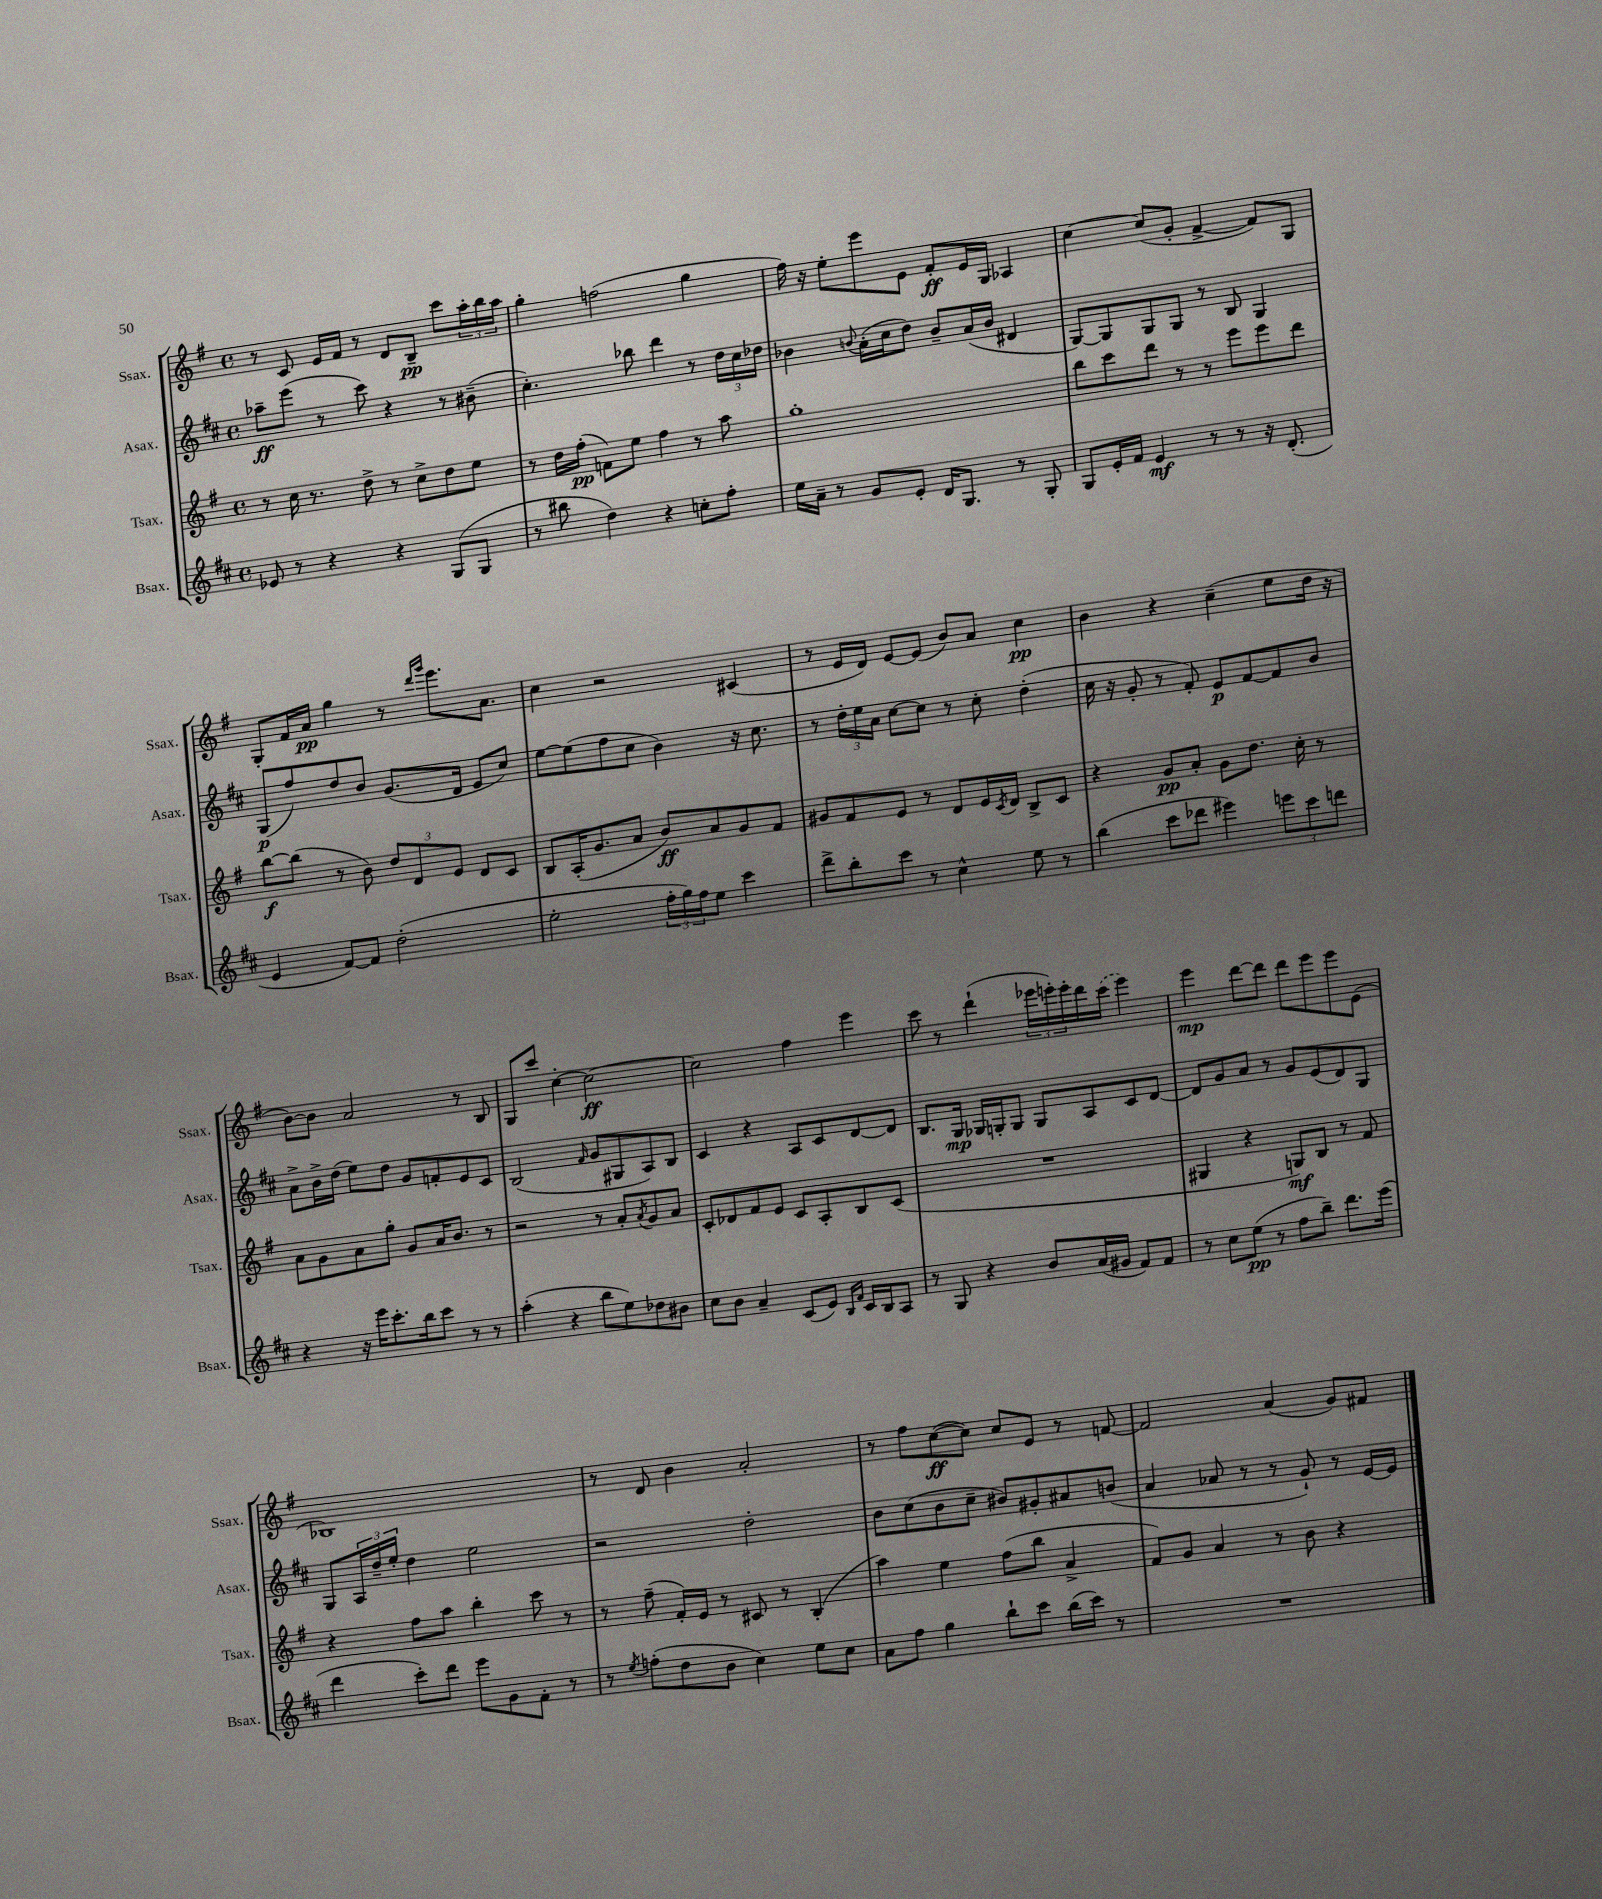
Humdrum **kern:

**kern	**dynam	**kern	**dynam	**kern	**dynam	**kern	**dynam
*part4	*part4	*part3	*part3	*part2	*part2	*part1	*part1
*staff4	*staff4	*staff3	*staff3	*staff2	*staff2	*staff1	*staff1
*I"Bsax.	*	*I"Tsax.	*	*I"Asax.	*	*I"Ssax.	*
*I'Bsax.	*	*I'Tsax.	*	*I'Asax.	*	*I'Ssax.	*
*clefG2	*	*clefG2	*	*clefG2	*	*clefG2	*
*k[f#c#]	*	*k[f#]	*	*k[f#c#]	*	*k[f#]	*
*M4/4	*	*M4/4	*	*M4/4	*	*M4/4	*
*met(c)	*	*met(c)	*	*met(c)	*	*met(c)	*
=2	=2	=2	=2	=2	=2	=2	=2
8e-X/	.	8r	.	8aa-X~\L	ff	8r	.
8r	.	16cc\	.	(8eee\J	.	8c/	.
.	.	8.r	.	.	.	.	.
4r	.	.	.	8r	.	16e/LL	.
.	.	.	.	.	.	16f#/JJ	.
.	.	8dd^\	.	8ccc#\)	.	8r	.
4r	.	8r	.	4r	.	8d/L	.
.	.	8cc^\L	.	.	.	8B~/J	pp
(8G/L	.	8dd\	.	8r	.	8ccc\L	.
8G/J	.	8ee\J	.	(8b#X~\	.	24aa'\L	.
.	.	.	.	.	.	24bb\	.
.	.	.	.	.	.	24aa\JJ	.
=3	=3	=3	=3	=3	=3	=3	=3
8r	.	8r	.	4.cc#'\)	.	4gg'\	.
8bb#X\	.	16dd\LL	.	.	.	.	.
.	.	(16ff#'\JJ	pp	.	.	.	.
4dd\)	.	8fn\L)	.	.	.	(2ffn\	.
.	.	8ee\J	.	8bb-X\	.	.	.
4r	.	4ff#\	.	4ddd\	.	.	.
8ccn'\L	.	8r	.	8r	.	4gg\	.
8ff#'\J	.	8aa\	.	24dd\LL	.	.	.
.	.	.	.	24cc#\	.	.	.
.	.	.	.	24dd-X\JJ	.	.	.
=4	=4	=4	=4	=4	=4	=4	=4
16ee\LL	.	1gg'	.	4b-X\	.	16ff#\)	.
16a~\JJ	.	.	.	.	.	16r	.
8r	.	.	.	.	.	8ee'\L	.
.	.	.	.	8qqbn/	.	.	.
8g/L	.	.	.	(16a'\LL	.	8eee\	.
.	.	.	.	16cc#\J	.	.	.
8e'/J	.	.	.	8dd\J)	.	8e\J	.
16d/KL	.	.	.	8b~/L	.	8f#'/L	ff
8.G/J	.	.	.	.	.	.	.
.	.	.	.	(16a/L	.	16e/L	.
.	.	.	.	16b/JJ	.	16G/JJ	.
8r	.	.	.	4d#X/	.	4A-X/	.
8G'/	.	.	.	.	.	.	.
=5	=5	=5	=5	=5	=5	=5	=5
8G/L	.	8bb\L	.	[8G/L)	.	[4cc\	.
16e'/L	.	8ccc\	.	8G/]	.	.	.
16f#/JJ	.	.	.	.	.	.	.
4e/	mf	8ddd\J	.	8G/	.	(8cc/L]	.
.	.	8r	.	8G/J	.	8g'/J	.
8r	.	8r	.	8r	.	[4f#^/	.
8r	.	8eee\L	.	8B/	.	.	.
16r	.	8eee\	.	4G/	.	8f#/L])	.
(8.d'/	.	.	.	.	.	.	.
.	.	8ddd\J	.	.	.	8G/J	.
!!LO:LB:g=z
=6	=6	=6	=6	=6	=6	=6	=6
4e/	.	[8bb\L	f	(8G/L	p	8G'/L	.
.	.	(8bb\J]	.	8ff#/)	.	16f#/L	.
.	.	.	.	.	.	16a/JJ	pp
[8f#/L)	.	8r	.	8dd/	.	4gg\	.
8f#/J]	.	8b\)	.	8b/J	.	.	.
(2dd'\	.	12dd/L	.	(8.g/L	.	8r	.
.	.	12d/	.	.	.	.	.
.	.	.	.	.	.	16qqddd/LL	.
.	.	.	.	.	.	16qqggg/JJ	.
.	.	.	.	.	.	8.eee\L	.
.	.	12e/J	.	.	.	.	.
.	.	.	.	16d/Jk	.	.	.
.	.	8d/L	.	8e/L	.	.	.
.	.	.	.	.	.	8.a\J	.
.	.	8c/J	.	8cc#/J)	.	.	.
=7	=7	=7	=7	=7	=7	=7	=7
2ee'\	.	8B/L	.	[8ee\L	.	4cc\	.
.	.	(16A'/K	.	(8ee\]	.	.	.
.	.	8.g/	.	.	.	.	.
.	.	.	.	8ff#\	.	2r	.
.	.	8a/J	.	8cc#\J	.	.	.
24ff#'\LL	.	8b/L)	ff	4b\)	.	.	.
24gg\)	.	.	.	.	.	.	.
24ff#\J	.	.	.	.	.	.	.
8ee\J	.	8a/	.	.	.	.	.
4ccc#\	.	8g/	.	16r	.	(4c#X/	.
.	.	.	.	8.cc#\	.	.	.
.	.	8f#/J	.	.	.	.	.
=8	=8	=8	=8	=8	=8	=8	=8
8ddd^\L	.	8g#X/L	.	8r	.	8r	.
8bb'\	.	8f#/	.	24dd'\LL	.	16e/LL	.
.	.	.	.	24ee\	.	.	.
.	.	.	.	.	.	16d/JJ)	.
.	.	.	.	24a\JJ	.	.	.
8ccc#\J	.	8e/J	.	[8cc#\L	.	[8e/L	.
8r	.	8r	.	8cc#\J]	.	(8e/J]	.
4cc#^^\	.	8d/L	.	8r	.	8b/L)	.
.	.	16e/L	.	8cc#'\	.	8a/J	.
.	.	8qc/	.	.	.	.	.
.	.	16d/JJ	.	.	.	.	.
8ee\	.	8B^/L	.	(4dd'\	.	4cc\	pp
8r	.	8c/J	.	.	.	.	.
=9	=9	=9	=9	=9	=9	=9	=9
(4bb\	.	4r	.	16cc#\	.	4b\	.
.	.	.	.	16r	.	.	.
.	.	.	.	8g'/	.	.	.
8ccc#\L	.	8g/L	pp	8r	.	4r	.
8ddd-X\J	.	8a'/J	.	8f#'/)	.	.	.
4eee#X\)	.	8g\L	.	8e/L	p	(4cc~\	.
.	.	8.dd\J	.	[8f#/	.	.	.
12eeen\L	.	.	.	8f#/]	.	8ee\L	.
.	.	16cc'\	.	.	.	.	.
12ccc#\	.	.	.	.	.	.	.
.	.	8r	.	8b/J	.	16dd\Jk	.
12dddn\J	.	.	.	.	.	.	.
.	.	.	.	.	.	16r	.
!!LO:LB:g=z
=10	=10	=10	=10	=10	=10	=10	=10
4r	.	8a\L	.	8a^\L	.	[8b\L)	.
.	.	8g\	.	16b^\L	.	8b\J]	.
.	.	.	.	(16dd\JJ	.	.	.
16r	.	8a\	.	8ee\L)	.	2a/	.
16eee\KL	.	.	.	.	.	.	.
8.ccc#'\	.	8gg'\J	.	8dd\J	.	.	.
.	.	8g/L	.	8g/L	.	.	.
16bb\k	.	.	.	.	.	.	.
8ccc#\J	.	16a/K	.	8fn'/	.	.	.
.	.	8.b/J	.	.	.	.	.
8r	.	.	.	8e/	.	8r	.
8r	.	8r	.	8c#/J	.	8B/	.
=11	=11	=11	=11	=11	=11	=11	=11
(4aa'\	.	2r	.	(2B/	.	8G/L	.
.	.	.	.	.	.	8ccc/J	.
4r	.	.	.	.	.	[4cc'\	.
.	.	.	.	16qqf#/	.	.	.
8bb\L	.	8r	.	8g/L	.	2cc\_	ff
8ee\)	.	8a'/L	.	8G#X/	.	.	.
.	.	8qa/	.	.	.	.	.
8dd-X\	.	8g/	.	8A/)	.	.	.
8b#X\J	.	8a/J	.	8B/J	.	.	.
=12	=12	=12	=12	=12	=12	=12	=12
8cc#\L	.	8c'/L	.	4c#/	.	2cc\]	.
8b\J	.	8d-X/	.	.	.	.	.
4a~/	.	8f#/	.	4r	.	.	.
.	.	8e/J	.	.	.	.	.
(8c#/L	.	8c/L	.	8A/L	.	4ff#\	.
8e/J)	.	8A'/	.	8c#/	.	.	.
16qqB/LL	.	.	.	.	.	.	.
16qqf#/JJ	.	.	.	.	.	.	.
16c#/LL	.	8B/	.	[8d/	.	4eee\	.
16B/J	.	.	.	.	.	.	.
8A/J	.	(8c/J	.	8d/J]	.	.	.
=13	=13	=13	=13	=13	=13	=13	=13
8r	.	1r	.	8.B/L	.	8ccc\	.
8G/	.	.	.	.	.	8r	.
.	.	.	.	16G/Jk	mp	.	.
4r	.	.	.	16G-X/LL	.	(4ddd`\	.
.	.	.	.	16Gn'/J	.	.	.
.	.	.	.	8G/J	.	.	.
8b/L	.	.	.	8G/L	.	24eee-X\LL	.
.	.	.	.	.	.	24eeen'\)	.
.	.	.	.	.	.	24eee'\	.
(16a/L	.	.	.	8A/	.	16ddd\	.
16g#X/JJ	.	.	.	.	.	(16ccc\JJ	.
8f#/L)	.	.	.	8c#/	.	4eee\)	.
8f#/J	.	.	.	[8d/J	.	.	.
=14	=14	=14	=14	=14	=14	=14	=14
8r	.	4G#X/	.	8d/L]	.	4eee\	mp
8cc#\L	.	.	.	8g/	.	.	.
(8ee\J	pp	4r	.	8a/J	.	[8ddd\L	.
8r	.	.	.	8r	.	8ddd\J]	.
8ff#\L	.	8Gn/L)	mf	8g/L	.	8ddd\L	.
8bb~\J)	.	8B/J	.	(8e/	.	8eee\	.
8.ddd\L	.	8r	.	8d/)	.	8eee\	.
.	.	8f#/	.	8G/J	.	(8e\J	.
(16eee\Jk	.	.	.	.	.	.	.
!!LO:LB:g=z
=15	=15	=15	=15	=15	=15	=15	=15
4ddd\	.	4r	.	8G/L	.	1B-X)	.
.	.	.	.	24A/L	.	.	.
.	.	.	.	24dd~/	.	.	.
.	.	.	.	24ee'/JJ	.	.	.
8ccc#'\L)	.	8ff#\L	.	4dd\	.	.	.
8ddd\J	.	8aa\J	.	.	.	.	.
8eee\L	.	4bb'\	.	2ee\	.	.	.
8g\	.	.	.	.	.	.	.
8f#'\J	.	8ccc\	.	.	.	.	.
8r	.	8r	.	.	.	.	.
=16	=16	=16	=16	=16	=16	=16	=16
8r	.	8r	.	2r	.	8r	.
8qee/	.	.	.	.	.	.	.
(8ffn'\L	.	(8ff#~\	.	.	.	8d/	.
8dd\	.	16f#'/LL)	.	.	.	4b\	.
.	.	16e/JJ	.	.	.	.	.
8b\J	.	8r	.	.	.	.	.
4cc#\)	.	8c#X/	.	2dd'\	.	2a'/	.
.	.	8r	.	.	.	.	.
8ee\L	.	(4B'/	.	.	.	.	.
8cc#\J	.	.	.	.	.	.	.
=17	=17	=17	=17	=17	=17	=17	=17
8a\L	.	4aa\)	.	8b\L	.	8r	.
8ff#\J	.	.	.	(8cc#\	.	8ff#\L	.
4gg\	.	4ee\	.	8b\	.	([8cc\	ff
.	.	.	.	8cc#~\J	.	8cc\J])	.
8bb`\L	.	(8ff#\L	.	8b#X/L)	.	8cc/L	.
8ccc#\J	.	8bb\J	.	8g#X'/	.	8e/J	.
(16bb\LL	.	4a^/	.	8a#X/	.	8r	.
16ccc#\JJ)	.	.	.	.	.	.	.
8r	.	.	.	(8bn/J	.	[8fn/	.
=18	=18	=18	=18	=18	=18	=18	=18
1r	.	8f#/L)	.	4a/	.	2f/]	.
.	.	8g/J	.	.	.	.	.
.	.	4a/	.	8a-X/	.	.	.
.	.	.	.	8r	.	.	.
.	.	8r	.	8r	.	(4a/	.
.	.	8b\	.	8g`/)	.	.	.
.	.	4r	.	8r	.	8g/L)	.
.	.	.	.	[16e/LL	.	8f#X/J	.
.	.	.	.	16e/JJ]	.	.	.
==	==	==	==	==	==	==	==
*-	*-	*-	*-	*-	*-	*-	*-
